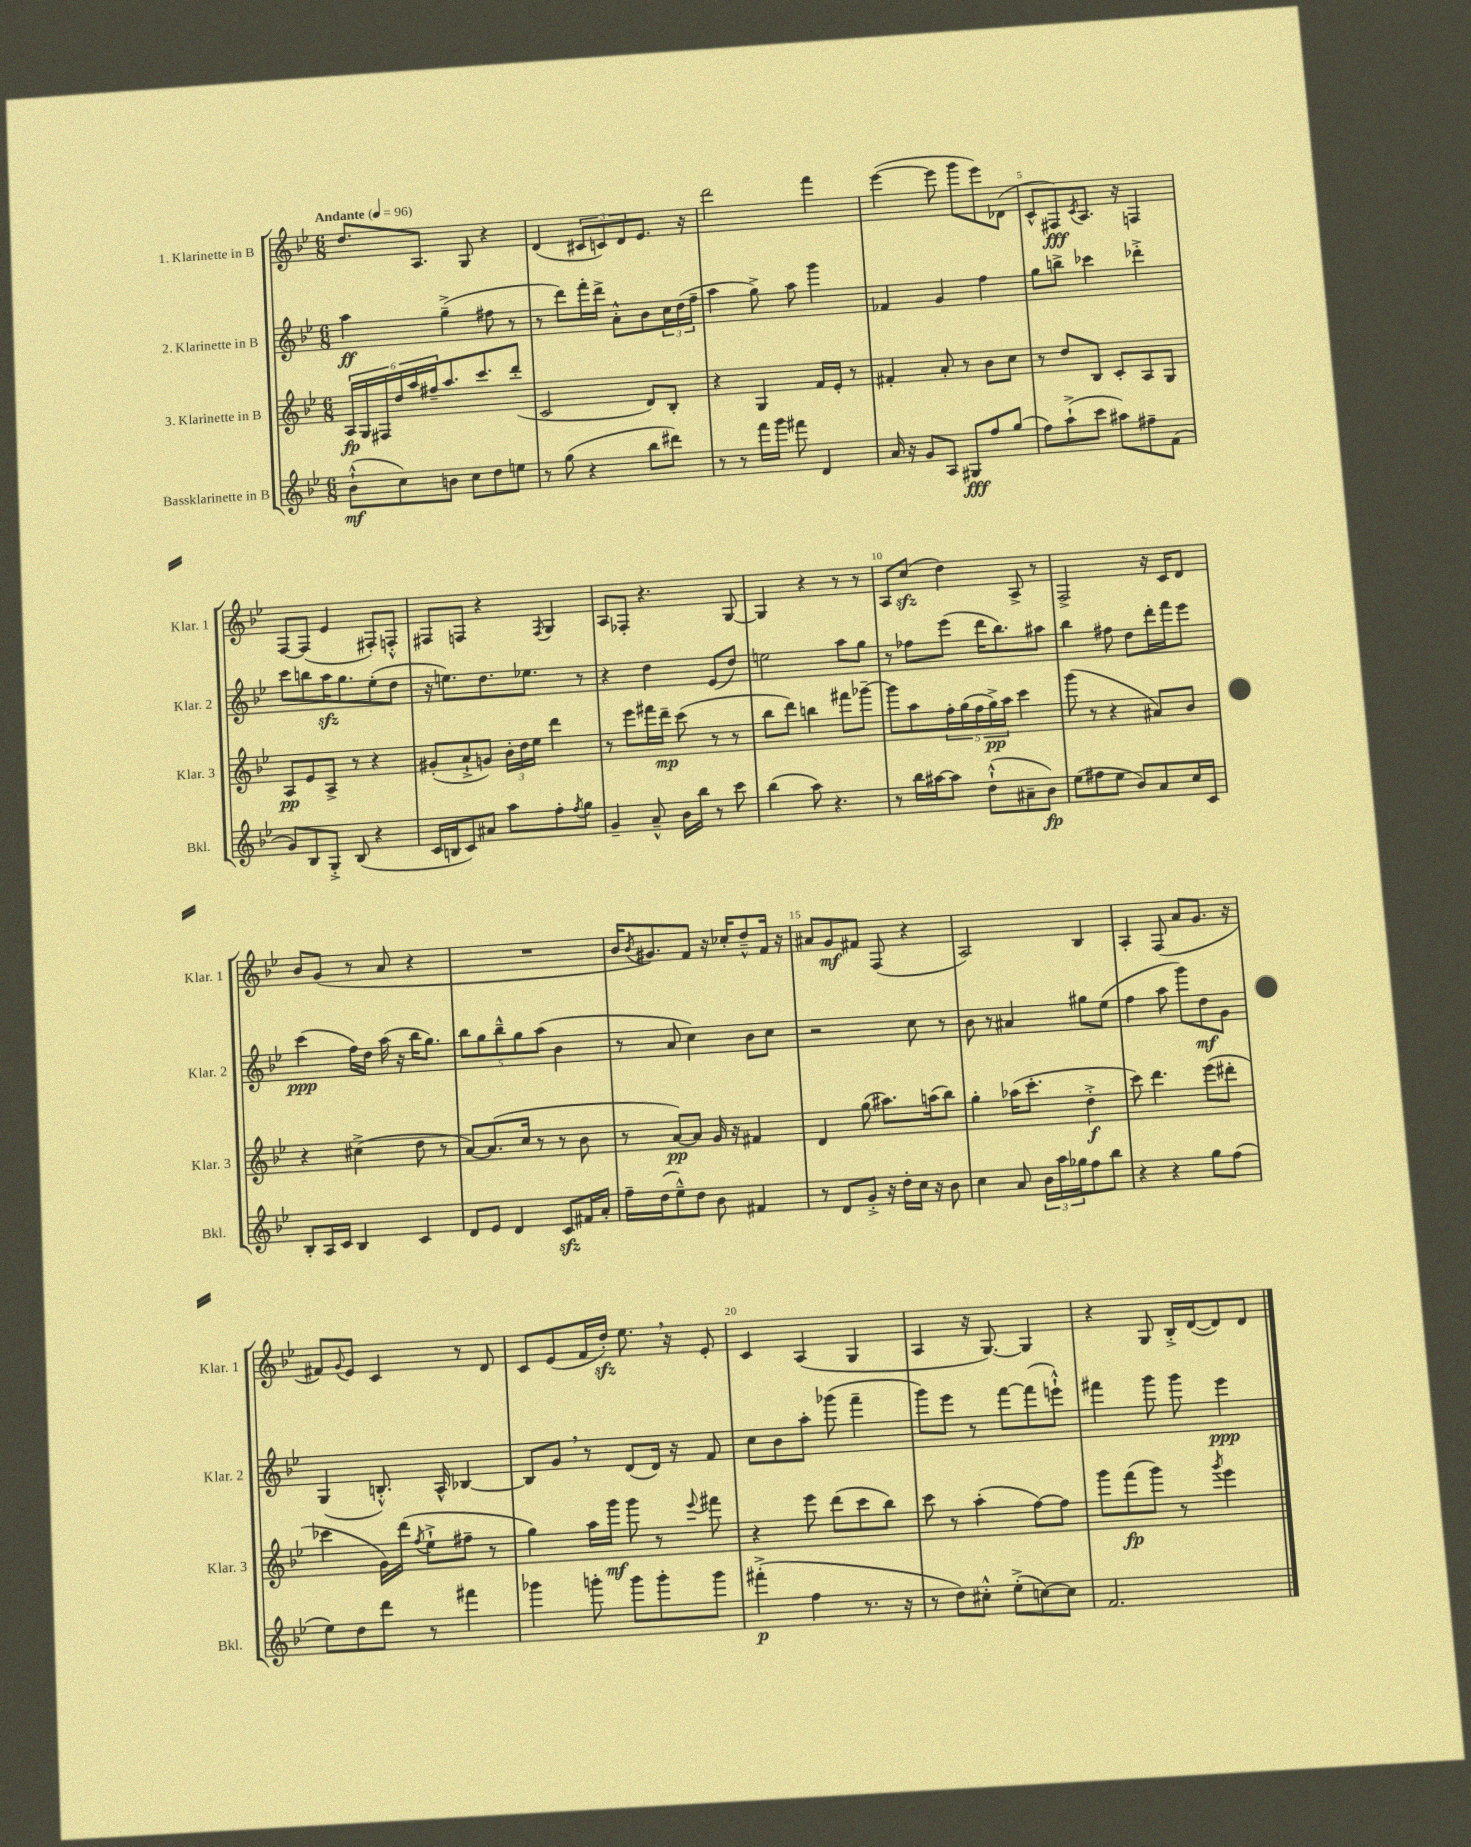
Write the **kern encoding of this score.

**kern	**kern	**kern	**kern
*staff4	*staff3	*staff2	*staff1
*clefG2	*clefG2	*clefG2	*clefG2
*k[b-e-]	*k[b-e-]	*k[b-e-]	*k[b-e-]
*M6/8	*M6/8	*M6/8	*M6/8
*MM96	*MM96	*MM96	*MM96
(8b-`^^	24A	4aa	8.dd
.	24G	.	.
.	24F#	.	.
8cc)	24dd	.	.
.	24aa	.	.
.	.	.	8.A
.	24ff#~	.	.
8b	8.aa	(4gg~^	.
8cc	.	.	8G
.	8.ccc	.	.
8dd	.	8ff#	4r
8ee	(8ddd'	8r	.
=	=	=	=
8r	2c	8r	(4d
(8gg	.	8ddd)	.
4r	.	16fff'	12c#
.	.	16ddd^	.
.	.	.	12c)
.	.	8a'^^	.
.	.	.	12d
8bb-	8d)	8b-	8.e-
8ddd#)	8B-'	24cc	.
.	.	(24dd	.
.	.	.	16r
.	.	24ff~	.
=	=	=	=
8r	4r	4aa	2ddd
8r	.	.	.
16fff	4G	8gg^)	.
16ggg	.	.	.
8fff#	.	8aa	.
4d	16f	4ggg	4fff
.	16e-'	.	.
.	8r	.	.
=	=	=	=
16a	4f#'	4f-	([4eee-
16r	.	.	.
8g	.	.	.
8A	8a'	4g	8eee-]
8G#	8r	.	8ggg
8ff	8b-	4ff	8eee-)
(8gg	8cc	.	(8d-
=	=	=	=
8ff)	8r	8gg	8c^^
(8aa`^	8dd	8bb^	8F#)
.	.	.	8qc
8ccc	8B-	4ccc-	8.A
8aa#)	8c'	.	.
.	.	.	16r
8ff#~	8A	4ddd-'^	4F
(8f	8G	.	.
=	=	=	=
8g)	8A	8ccc	[8F
8B-	8e-	8bb	(8F]
8G'^	8A^	16aa	4e-
.	.	8.gg	.
(8B-	8r	.	.
4r	4r	(8ee-'	8F#')
.	.	8dd	8F'^^
=	=	=	=
16c	(8g#'	16r	8F#
16B	.	8.ee)	.
8c)	8a`^	.	8F
8a#	8g)	8.dd	4r
8aa	24b-'	.	.
.	24dd	.	.
.	.	8.ee-	.
.	24ee-	.	.
.	.	.	8qF
8ff'	4ddd	.	4G
8qff	.	.	.
8gg	.	8r	.
=	=	=	=
4g~	8r	4r	8A
.	8eee-	.	8F-'
8a~^^	16fff#	4dd	4.r
.	16ddd~	.	.
16b-	(8ccc	.	.
16bb-	.	.	.
8r	8r	(8e-	.
8ccc	8r	8dd)	[8G
=	=	=	=
(4bb-	8bb-	2ee	4G]
.	8ddd)	.	.
8aa)	4bb	.	4r
4.r	.	.	.
.	8fff#	8aa	8r
.	[8ggg-~	8gg	8r
=	=	=	=
8r	8ggg-]	8r	8A
16bb-	8aa	8ff-	(8cc
[16aa#	.	.	.
8aa#]	20ff'	(8eee-	4dd)
.	(20gg	.	.
.	20ff	.	.
(8dd`^^	.	16ddd	.
.	20gg^)	.	.
.	.	8.bb-)	.
.	20aa	.	.
8a#~	4ccc	.	8A^
8b-)	.	8aa#	8r
=	=	=	=
(8ee-	(8ggg	4bb-	2F^
8ff#	8r	.	.
8ee-	4r	8ff#	.
8b-)	.	8dd	.
8a	8a#)	16ddd'	16r
.	.	16fff	16c
16cc	8b-	8eee-	8d
16c	.	.	.
=	=	=	=
8B-'	4r	(4ccc	8b-
16A	.	.	(8g
16c	.	.	.
4B-	(4cc#^	16ff)	8r
.	.	16dd	.
.	.	(16aa	8a
.	.	16r	.
4c	8dd	16bb-	4r
.	.	8.gg)	.
.	8r	.	.
=	=	=	=
8d	[8a)	10bb-	2.r
.	.	10gg	.
8e-	(8.a]	.	.
.	.	10bb-~^^	.
4d	.	.	.
.	.	10gg	.
.	16cc	.	.
.	8r	.	.
.	.	(10aa	.
8c	8r	4b-	.
16f#	8b-	.	.
16a'	.	.	.
=	=	=	=
16ff~	8r	8r	16b-
.	.	.	8qb-
(16dd	.	.	8.g#)
8ee-~^^)	[8a)	8a	.
8dd	8a]	4cc)	8f
8b-	16g	.	16r
.	16r	.	16cc-'
4f#	4f#	8b-	8dd~^^
.	.	8cc	16f
.	.	.	16r
=	=	=	=
8r	4d	2r	8a#
8d	.	.	8g
8g'^	(8gg	.	8f#
16r	8.aa#)	.	(8F
16dd'	.	.	.
16cc	.	8cc	4r
16r	(16aa	.	.
8b-	8bb-)	8r	.
=	=	=	=
4cc	4gg'	8b-	2A)
.	.	8r	.
8a	(16aa-	4a#	.
.	8.ccc'	.	.
24b-	.	.	.
24aa	.	.	.
24gg-	.	.	.
8ff	4dd'^	8gg#	4B-
8bb-	.	(8ee-	.
=	=	=	=
4r	8ccc)	4ff	4A'
.	4.ddd	.	.
4r	.	8aa	(8F
.	.	8ggg)	8a
8gg	(8eee-	8dd	8.g
(8ff	8ddd#'	8g	.
.	.	.	16r
=	=	=	=
8ee-)	4ccc-	(4G	8f#)
.	.	.	8qqg
8dd	.	.	8e-
8ddd	16g)	8.B'^^)	4c
.	(16ddd	.	.
.	8qff	.	.
8r	8ee-`^	.	.
.	.	16A^^	.
4fff#	8ff#~	[4B-	8r
.	8r	.	8d
=	=	=	=
4ggg-	4gg)	8B-]	8c
.	.	8g	(8e-
8ggg'	16aa	8r	16f
.	16ggg	.	16dd')
8ggg	8ggg	(8d	8.ee-
8ggg'	8r	16d)	.
.	.	16r	16r
.	8qqeee-	.	.
8ggg	8fff#	8f	8e-'
=	=	=	=
(4fff#'^	4r	8cc	4c
.	.	8b-	.
4ff	8eee-	8aa'	(4A
.	(8ddd	(8ggg-	.
8.r	8ccc	4fff~	4G
.	8bb-)	.	.
16r	.	.	.
=	=	=	=
8r	8ccc	8ggg)	4A
8dd)	8r	8eee-	.
8cc#'^^	(4aa'	8r	16r
.	.	.	[8.G)
(8ee-'^	.	[8fff	.
[8cc)	[8ff)	(8fff]	4G]
8cc]	8ff]	8eee`^^)	.
=	=	=	=
2.f	8ggg	4fff#	4r
.	(8fff	.	.
.	8ggg)	8ggg	8G
.	8r	8ggg	16B-'^
.	.	.	([16d
.	8qggg	.	.
.	4eee-	4eee-	8d])
.	.	.	8d
==	==	==	==
*-	*-	*-	*-
